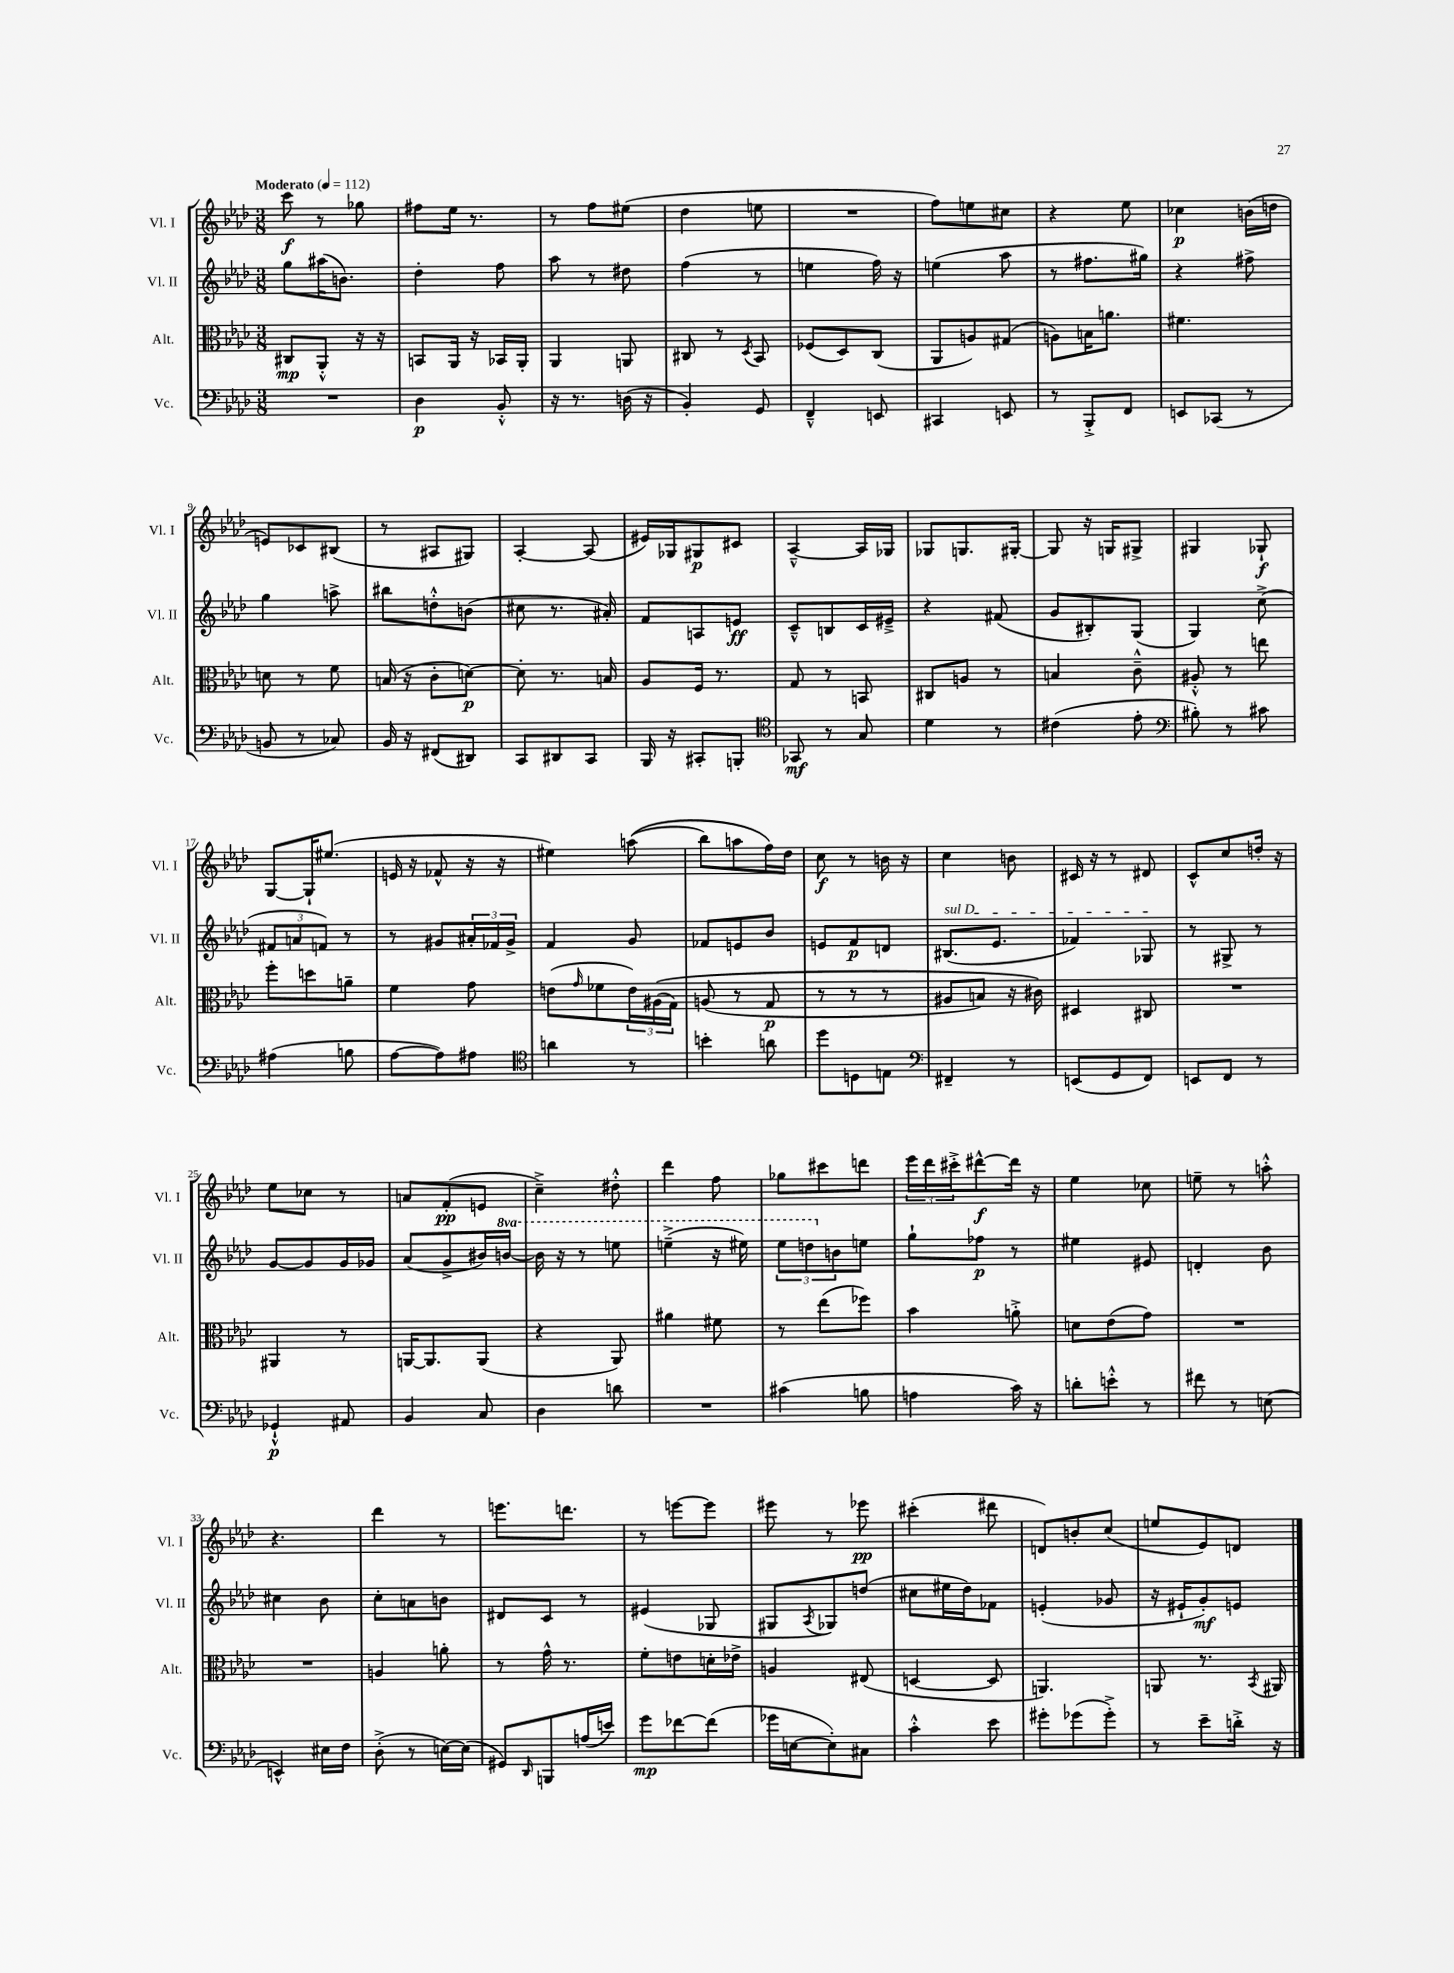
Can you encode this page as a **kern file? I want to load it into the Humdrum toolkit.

**kern	**kern	**kern	**kern
*staff4	*staff3	*staff2	*staff1
*clefF4	*clefC3	*clefG2	*clefG2
*k[b-e-a-d-]	*k[b-e-a-d-]	*k[b-e-a-d-]	*k[b-e-a-d-]
*M3/8	*M3/8	*M3/8	*M3/8
*MM112	*MM112	*MM112	*MM112
4.r	8C#	8gg	8ccc
.	8AA-'^^	(16aa#	8r
.	.	8.b)	.
.	16r	.	8gg-
.	16r	.	.
=	=	=	=
4D-	8BB	4dd-'	8ff#
.	16AA-	.	16ee-
.	16r	.	8.r
8BB-'^^	16BB-	8ff	.
.	16AA-'	.	.
=	=	=	=
16r	4AA-	8aa-	8r
8.r	.	.	.
.	.	8r	8ff
(16D	8AA	8dd#	(8ee#
16r	.	.	.
=	=	=	=
4BB-')	8C#	(4ff	4dd-
.	8r	.	.
.	8qD-	.	.
8GG	8BB-	8r	8ee
=	=	=	=
4FF~^^	(8F-	4ee	4.r
.	8D-)	.	.
8EE	(8C	16ff)	.
.	.	16r	.
=	=	=	=
4CC#	8AA-	(4ee	8ff)
.	8A)	.	8ee
8EE	(8G#	8aa-	8cc#
=	=	=	=
8r	8A)	8r	4r
8BBB-'^	16B	8.ff#	.
.	8.a	.	.
8FF	.	.	8ee-
.	.	16gg#)	.
=	=	=	=
8EE	4.f#	4r	4cc-
(8CC-	.	.	.
8r	.	8ff#^	(16b
.	.	.	16dd
=	=	=	=
8BB	8d	4gg	8e)
8r	8r	.	8c-
8C-)	8f	8aa^	(8B#
=	=	=	=
16BB-	(16B	8bb#	8r
16r	16r	.	.
(8FF#	8c'	8dd'^^	8A#
8DD#)	[8d)	(8b	8G#)
=	=	=	=
8CC	8d']	8cc#	[4A-'
8DD#	8.r	8.r	.
8CC	.	.	(8A-]
.	16B	16a#')	.
=	=	=	=
16BBB-	8A-	8f	16e#)
16r	.	.	16G-
8CC#'	16F	8A	8G#
.	8.r	.	.
8BBB'	.	8e	8c#
=	=	=	=
*clefC4	*	*	*
8GG-	8G	8c~^^	[4A-~^^
8r	8r	8B	.
8G	8BB	16c	16A-]
.	.	16e#~^	16G-
=	=	=	=
4d-	8C#	4r	8G-
.	8A	.	8.G
8r	8r	(8f#	.
.	.	.	[16G#'
=	=	=	=
(4c#	4B	8g	8G#]
.	.	8B#')	16r
.	.	.	16G
8e-'	8c~^^	(8G	8G#^
=	=	=	=
*clefF4	*	*	*
8B#')	8A#'^^	4G)	4G#
8r	8r	.	.
8c#	8ee	(8cc^	8G-`
=	=	=	=
(4A#	8ff'	12f#	[8G
.	.	12a	.
.	8dd	.	16G`]
.	.	12f)	.
.	.	.	(8.ee#
8B	8a~	8r	.
=	=	=	=
[8A-	4f	8r	16e
.	.	.	16r
8A-])	.	8g#	8f-^^
8A#	8g	24a#'	16r
.	.	24f-	.
.	.	.	16r
.	.	24g#^	.
=	=	=	=
*clefC4	*	*	*
4a	(8e	4f	4ee#)
.	16qqg	.	.
.	8f-	.	.
8r	24e)	8g	&((8aa
.	&((24A#	.	.
.	24G)	.	.
=	=	=	=
4b'	(8A	8f-	8bb-)
.	8r	8e	8aa
8a	8G	8b-	16ff&)
.	.	.	16dd-
=	=	=	=
8dd-	8r	8e	8cc
8D	8r	8f	8r
8E	8r	8d	16b
.	.	.	16r
=	=	=	=
*clefF4	*	*	*
4FF#~	8A#	(8.B#	4cc
.	8B)	.	.
.	.	8.e-	.
8r	16r	.	8b
.	16c#&)	.	.
=	=	=	=
(8EE	4D#	4f-)	16c#
.	.	.	16r
8GG	.	.	8r
8FF)	8C#	8G-	8d#
=	=	=	=
8EE	4.r	8r	8c^^
8FF	.	8G#^	8cc
8r	.	8r	16dd'
.	.	.	16r
=	=	=	=
4GG-`^^	4AA#	[8g	8ee-
.	.	8g]	8cc-
8AA#	8r	16g	8r
.	.	16g-	.
=	=	=	=
4BB-	[16AA	(8a-	8a
.	8.AA]	.	.
.	.	8g^	(8f'
8C	(8AA	16b#)	8e
.	.	[16bb	.
=	=	=	=
4D-	4r	16bb]	4cc~^)
.	.	16r	.
.	.	8r	.
8d	8AA-)	8eee	8dd#'^^
=	=	=	=
4.r	4a#	(4eee~^	4ddd-
.	8f#	16r	8ff
.	.	16eee#)	.
=	=	=	=
(4c#	8r	12eee-	8gg-
.	.	12ddd	.
.	(8ee-	.	8ccc#
.	.	12b	.
8B	8ff-)	8ee	8ddd
=	=	=	=
4A	4b-	8gg`	24eee-
.	.	.	24ddd-
.	.	.	24ccc#'^
.	.	8ff-	[8ddd#^^
16c)	8a'^	8r	16ddd#]
16r	.	.	16r
=	=	=	=
8d'	8d	4ee#	4ee-
8e'^^	(8e-	.	.
8r	8g)	8e#	8cc-
=	=	=	=
8f#	4.r	4d'	8ee~
8r	.	.	8r
(8E	.	8b-	8aa'^^
=	=	=	=
4EE^^)	4.r	4cc#	4.r
16E#	.	8b-	.
16F	.	.	.
=	=	=	=
(8D-'^	4A	8cc'	4ddd-
8r	.	8a	.
[16E)	8a'	8b	8r
(16E]	.	.	.
=	=	=	=
8GG#)	8r	8d#	8.eee
16qqDD-	.	.	.
8BBB	16g^^	8c	.
.	8.r	.	8.ddd
(16A	.	8r	.
16e)	.	.	.
=	=	=	=
8g	8f'	(4e#	8r
[8f-	8e	.	[8eee
(8f-]	16d'	8G-	8eee]
.	16e-^	.	.
=	=	=	=
16g-	4A	8G#	8eee#
[16E	.	.	.
.	.	8qA-	.
8E'])	.	8G-)	8r
8C#	(8E#	(8dd	8eee-
=	=	=	=
4c'^^	[4D	8cc#	(4ccc#'
.	.	16ee#	.
.	.	16dd-)	.
8e-	8D]	8f-	8ddd#
=	=	=	=
8g#'	4.AA)	(4e'	8d)
(8g-	.	.	8b'
8g-'^)	.	8g-	(8cc
=	=	=	=
8r	8AA	16r	8ee
.	.	16e#`	.
8e-~	8.r	8g')	8e-)
16d'^	.	8e	8d
.	8qBB-	.	.
16r	16AA#	.	.
==	==	==	==
*-	*-	*-	*-
